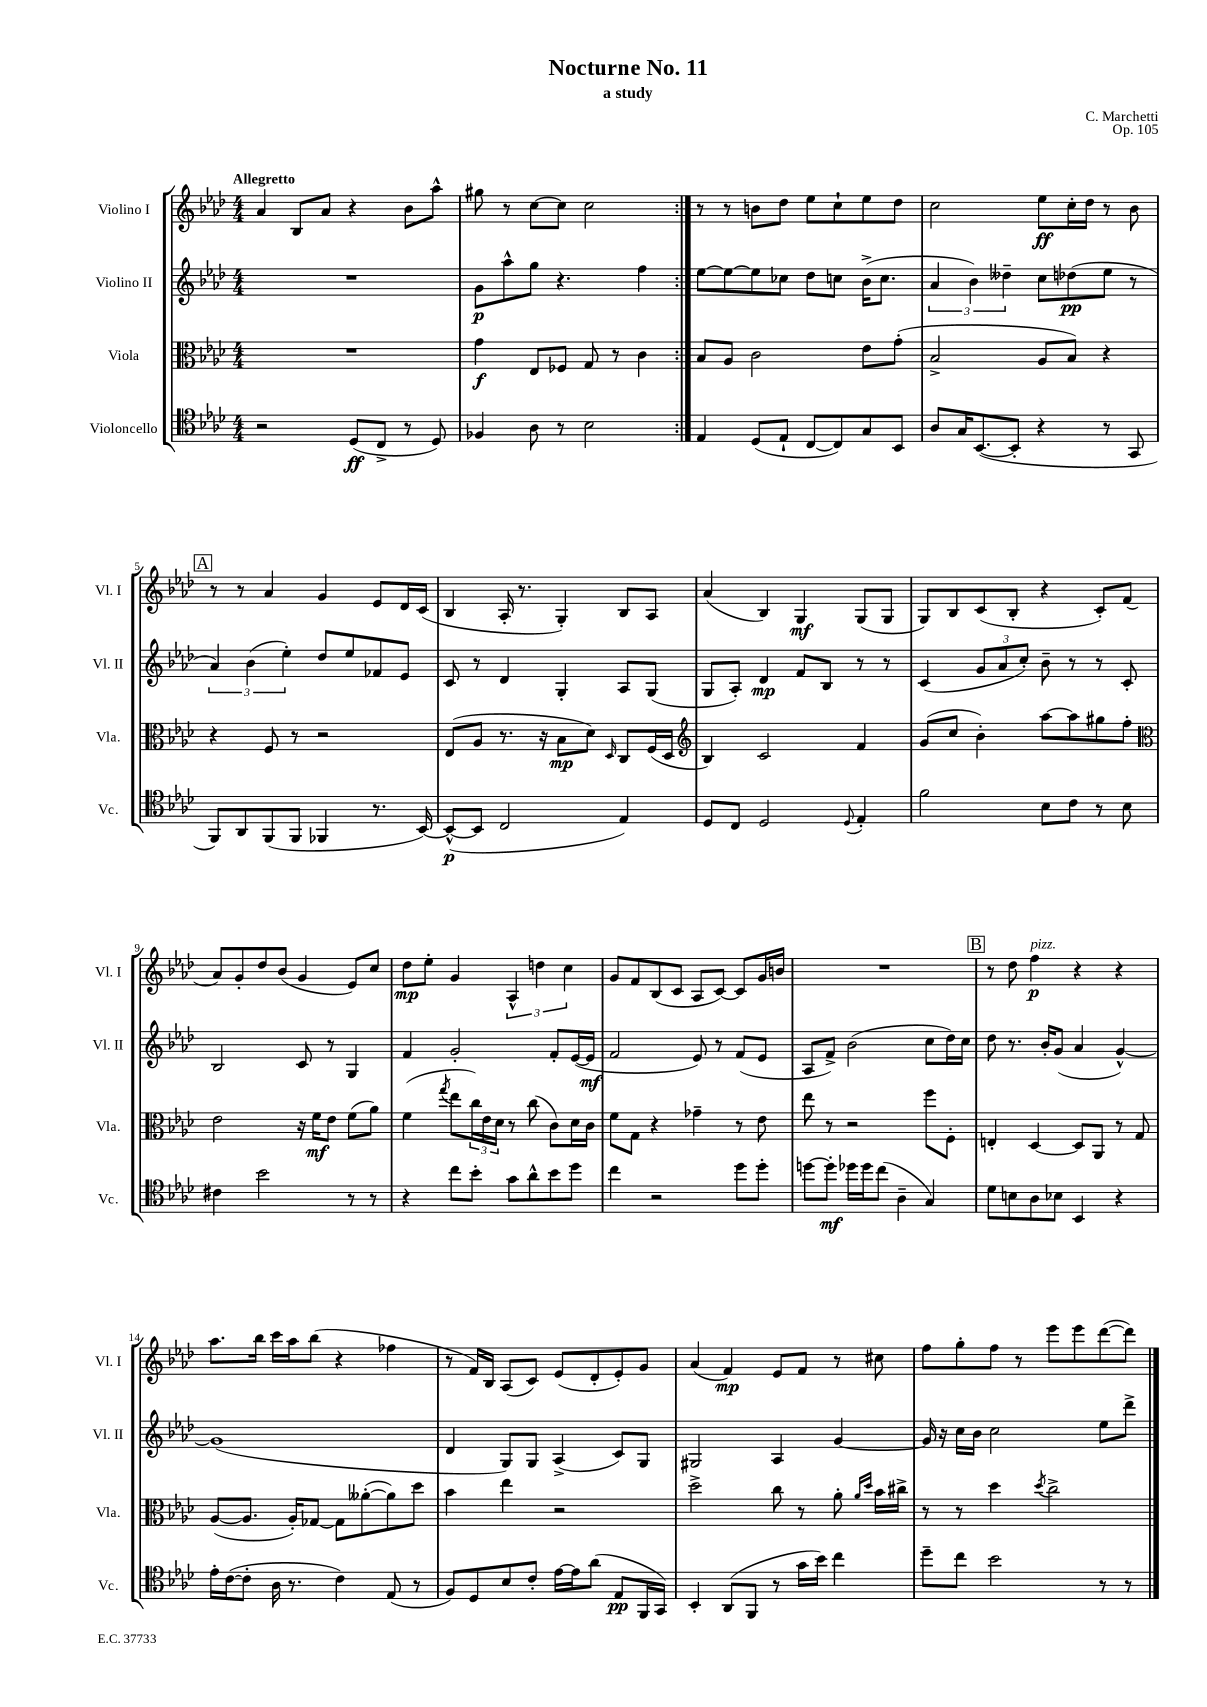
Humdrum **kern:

**kern	**dynam	**kern	**dynam	**kern	**dynam	**kern	**dynam
*part4	*part4	*part3	*part3	*part2	*part2	*part1	*part1
*staff4	*staff4	*staff3	*staff3	*staff2	*staff2	*staff1	*staff1
*I"Violoncello	*	*I"Viola	*	*I"Violino II	*	*I"Violino I	*
*I'Vc.	*	*I'Vla.	*	*I'Vl. II	*	*I'Vl. I	*
*clefC4	*	*clefC3	*	*clefG2	*	*clefG2	*
*k[b-e-a-d-]	*	*k[b-e-a-d-]	*	*k[b-e-a-d-]	*	*k[b-e-a-d-]	*
*M4/4	*	*M4/4	*	*M4/4	*	*M4/4	*
=1	=1	=1	=1	=1	=1	=1	=1
!	!	!	!	!	!	!LO:TX:a:B:t=Allegretto	!
2r	.	1r	.	1r	.	4a-/	.
.	.	.	.	.	.	8B-/L	.
.	.	.	.	.	.	8a-/J	.
(8D-/L	ff	.	.	.	.	4r	.
8C^/J	.	.	.	.	.	.	.
8r	.	.	.	.	.	8b-\L	.
8D-/)	.	.	.	.	.	8aa-^^\J	.
=2	=2	=2	=2	=2	=2	=2	=2
4F-X/	.	4g\	f	8g\L	p	8gg#X\	.
.	.	.	.	8aa-^^\	.	8r	.
8A-\	.	8E-/L	.	8gg\J	.	[8cc\L	.
8r	.	8F-X/J	.	4.r	.	8cc\J]	.
2B-\	.	8G/	.	.	.	2cc\	.
.	.	8r	.	.	.	.	.
.	.	4c\	.	4ff\	.	.	.
=3:|!	=3:|!	=3:|!	=3:|!	=3:|!	=3:|!	=3:|!	=3:|!
4E-/	.	8B-/L	.	[8ee-\L	.	8r	.
.	.	8A-/J	.	8ee-\_	.	8r	.
(8D-/L	.	2c\	.	8ee-\]	.	8bn\L	.
8E-`/J	.	.	.	8cc-X\J	.	8dd-\J	.
[8C/L	.	.	.	8dd-\L	.	8ee-\L	.
8C/])	.	.	.	8ccn\J	.	8cc`\	.
8G/	.	8e-\L	.	(16b-^\KL	.	8ee-\	.
.	.	.	.	8.cc\J	.	.	.
8BB-/J	.	(8g'\J	.	.	.	8dd-\J	.
=4	=4	=4	=4	=4	=4	=4	=4
8A-/L	.	2B-^/	.	6a-/	.	2cc\	.
16G/K	.	.	.	.	.	.	.
.	.	.	.	6b-\)	.	.	.
([8.BB-/	.	.	.	.	.	.	.
.	.	.	.	6dd--X~\	.	.	.
8BB-'/J]	.	.	.	.	.	.	.
4r	.	8A-/L	.	8cc\L	.	8ee-\L	ff
.	.	8B-/J)	.	(8dd-X\	pp	16cc'\L	.
.	.	.	.	.	.	16dd-\JJ	.
8r	.	4r	.	8ee-\J	.	8r	.
8GG/	.	.	.	8r	.	8b-\	.
!!LO:LB:g=z
!!LO:REH:place=s1:t=A
=5	=5	=5	=5	=5	=5	=5	=5
8FF/L)	.	4r	.	6a-/)	.	8r	.
8AA-/	.	.	.	.	.	8r	.
.	.	.	.	(6b-\	.	.	.
(8FF/	.	8F/	.	.	.	4a-/	.
.	.	.	.	6ee-'\)	.	.	.
8FF/J	.	8r	.	.	.	.	.
4FF-X/	.	2r	.	8dd-/L	.	4g/	.
.	.	.	.	8ee-/	.	.	.
8.r	.	.	.	8f-X/	.	8e-/L	.
.	.	.	.	8e-/J	.	16d-/L	.
[16BB-/)	.	.	.	.	.	(16c/JJ	.
=6	=6	=6	=6	=6	=6	=6	=6
(8BB-^^/L_	p	(8E-/L	.	8c/	.	4B-/	.
8BB-/J]	.	8A-/J	.	8r	.	.	.
2C/	.	8.r	.	4d-/	.	16A-'/	.
.	.	.	.	.	.	8.r	.
.	.	16r	.	.	.	.	.
.	.	8B-\L	mp	4G'/	.	4G'/)	.
.	.	8d-\J)	.	.	.	.	.
.	.	16qqD-/	.	.	.	.	.
4E-/)	.	8C/L	.	8A-/L	.	8B-/L	.
.	.	(16F/L	.	(8G/J	.	8A-/J	.
.	.	16D-/JJ	.	.	.	.	.
=7	=7	=7	=7	=7	=7	=7	=7
*	*	*clefG2	*	*	*	*	*
8D-/L	.	4B-/)	.	8G/L	.	(4a-/	.
8C/J	.	.	.	8A-'/J)	.	.	.
2D-/	.	2c/	.	4d-/	mp	4B-/)	.
.	.	.	.	8f/L	.	4G/	mf
.	.	.	.	8B-/J	.	.	.
8qqD-/	.	.	.	.	.	.	.
4E-'/	.	4f/	.	8r	.	(8G/L	.
.	.	.	.	8r	.	8G/J	.
=8	=8	=8	=8	=8	=8	=8	=8
2f\	.	(8g/L	.	(4c/	.	8G/L)	.
.	.	8cc/J	.	.	.	8B-/	.
.	.	4b-'\)	.	12g/L	.	(8c/	.
.	.	.	.	12a-/	.	.	.
.	.	.	.	.	.	8B-'/J	.
.	.	.	.	12cc'/J)	.	.	.
8B-\L	.	[8aa-\L	.	8b-~\	.	4r	.
8c\J	.	8aa-\]	.	8r	.	.	.
8r	.	8gg#X\	.	8r	.	8c'/L)	.
8B-\	.	8ff'\J	.	8c'/	.	(8f/J	.
!!LO:LB:g=z
=9	=9	=9	=9	=9	=9	=9	=9
*	*	*clefC3	*	*	*	*	*
4c#X\	.	2e-\	.	2B-/	.	8a-/L)	.
.	.	.	.	.	.	8g'/	.
2b-\	.	.	.	.	.	8dd-/	.
.	.	.	.	.	.	(8b-/J	.
.	.	16r	.	8c/	.	4g/	.
.	.	16f\KL	mf	.	.	.	.
.	.	8e-\J	.	8r	.	.	.
8r	.	(8f\L	.	4G/	.	8e-/L)	.
8r	.	8a-\J)	.	.	.	8cc/J	.
=10	=10	=10	=10	=10	=10	=10	=10
4r	.	(4f\	.	4f/	.	8dd-\L	mp
.	.	.	.	.	.	8ee-'\J	.
.	.	8qgg/	.	.	.	.	.
8cc\L	.	8ee-\L	.	2g'/	.	4g/	.
8b-'\J	.	24cc\L)	.	.	.	.	.
.	.	24e-\	.	.	.	.	.
.	.	24d-\JJ	.	.	.	.	.
8g\L	.	8r	.	.	.	6A-^^/	.
8a-^^\	.	(8cc\	.	.	.	.	.
.	.	.	.	.	.	6ddn\	.
8b-\	.	8c\L)	.	8f'/L	.	.	.
.	.	.	.	.	.	6cc\	.
8dd-\J	.	16d-\L	.	([16e-/L	.	.	.
.	.	16c\JJ	.	16e-/JJ]	mf	.	.
=11	=11	=11	=11	=11	=11	=11	=11
4cc\	.	8f\L	.	2f/	.	8g/L	.
.	.	8G\J	.	.	.	8f/	.
2r	.	4r	.	.	.	(8B-/	.
.	.	.	.	.	.	8c/J	.
.	.	4g-X~\	.	8e-/)	.	8A-/L	.
.	.	.	.	8r	.	[8c/J)	.
8dd-\L	.	8r	.	(8f/L	.	8c/L]	.
8dd-'\J	.	8e-\	.	8e-/J	.	16g/L	.
.	.	.	.	.	.	16bn/JJ	.
=12	=12	=12	=12	=12	=12	=12	=12
[8ddn\L	.	8ee-\	.	8A-/L	.	1r	.
8dd'\J]	mf	8r	.	8f^/J)	.	.	.
16dd-X\LL	.	2r	.	(2b-\	.	.	.
16dd-\J	.	.	.	.	.	.	.
(8cc\J	.	.	.	.	.	.	.
4A-~\	.	.	.	.	.	.	.
4G/)	.	8ff\L	.	8cc\L	.	.	.
.	.	8F'\J	.	16dd-\L)	.	.	.
.	.	.	.	16cc\JJ	.	.	.
!!LO:REH:place=s1:t=B
=13	=13	=13	=13	=13	=13	=13	=13
8d-\L	.	4En'/	.	8dd-\	.	8r	.
8Bn\	.	.	.	8.r	.	8dd-\	.
!	!	!	!	!	!	!LO:TX:a:i:t=pizz.	!
8A-\	.	[4D-/	.	.	.	4ff\	p
.	.	.	.	16b-'/KL	.	.	.
8B-X\J	.	.	.	(8g/J	.	.	.
4BB-/	.	8D-/L]	.	4a-/	.	4r	.
.	.	8AA-/J	.	.	.	.	.
4r	.	8r	.	[4g^^/)	.	4r	.
.	.	8G/	.	.	.	.	.
!!LO:LB:g=z
=14	=14	=14	=14	=14	=14	=14	=14
16e-'\LL	.	([8A-/L	.	(1g]	.	8.aa-\L	.
([16c\J	.	.	.	.	.	.	.
8c'\J]	.	8.A-/J]	.	.	.	.	.
.	.	.	.	.	.	16bb-\Jk	.
16A-\	.	.	.	.	.	16ccc\LL	.
8.r	.	16A-'/KL)	.	.	.	16aa-\J	.
.	.	[8G-X/J	.	.	.	(8bb-\J	.
4c\)	.	8G-\L]	.	.	.	4r	.
.	.	([8a--X'\	.	.	.	.	.
(8E-/	.	8a--\])	.	.	.	4ff-X\	.
8r	.	8dd-\J	.	.	.	.	.
=15	=15	=15	=15	=15	=15	=15	=15
8F/L)	.	4b-\	.	4d-/	.	8r	.
8D-/	.	.	.	.	.	16f/LL)	.
.	.	.	.	.	.	16B-/JJ	.
8B-/	.	4ee-\	.	8G/L)	.	(8A-/L	.
8c'/J	.	.	.	8G/J	.	8c/J)	.
[16e-\LL	.	2r	.	(4A-^/	.	(8e-/L	.
16e-\J]	.	.	.	.	.	.	.
(8a-\J	.	.	.	.	.	8d-'/	.
8E-/L	pp	.	.	8c/L)	.	8e-'/)	.
16FF/L	.	.	.	8G/J	.	8g/J	.
16GG/JJ)	.	.	.	.	.	.	.
=16	=16	=16	=16	=16	=16	=16	=16
4BB-'/	.	2dd-^\	.	2G#X/	.	(4a-/	.
(8AA-/L	.	.	.	.	.	4f/)	mp
8FF/J	.	.	.	.	.	.	.
8r	.	8cc\	.	4A-/	.	8e-/L	.
16g\LL	.	8r	.	.	.	8f/J	.
16b-\JJ)	.	.	.	.	.	.	.
4cc\	.	8a-'\	.	[4g/	.	8r	.
.	.	16qqa-/LL	.	.	.	.	.
.	.	16qqdd-/JJ	.	.	.	.	.
.	.	16b-\LL	.	.	.	8cc#X\	.
.	.	16cc#X^\JJ	.	.	.	.	.
=17	=17	=17	=17	=17	=17	=17	=17
8dd-~\L	.	8r	.	16g/]	.	8ff\L	.
.	.	.	.	16r	.	.	.
8cc\J	.	8r	.	16cc\LL	.	8gg'\	.
.	.	.	.	16b-\JJ	.	.	.
2b-\	.	4dd-\	.	2cc\	.	8ff\J	.
.	.	.	.	.	.	8r	.
.	.	8qdd-/	.	.	.	.	.
.	.	2cc^\	.	.	.	8eee-\L	.
.	.	.	.	.	.	8eee-\	.
8r	.	.	.	8ee-\L	.	([8ddd-\	.
8r	.	.	.	8ddd-^\J	.	8ddd-\J])	.
==	==	==	==	==	==	==	==
*-	*-	*-	*-	*-	*-	*-	*-
